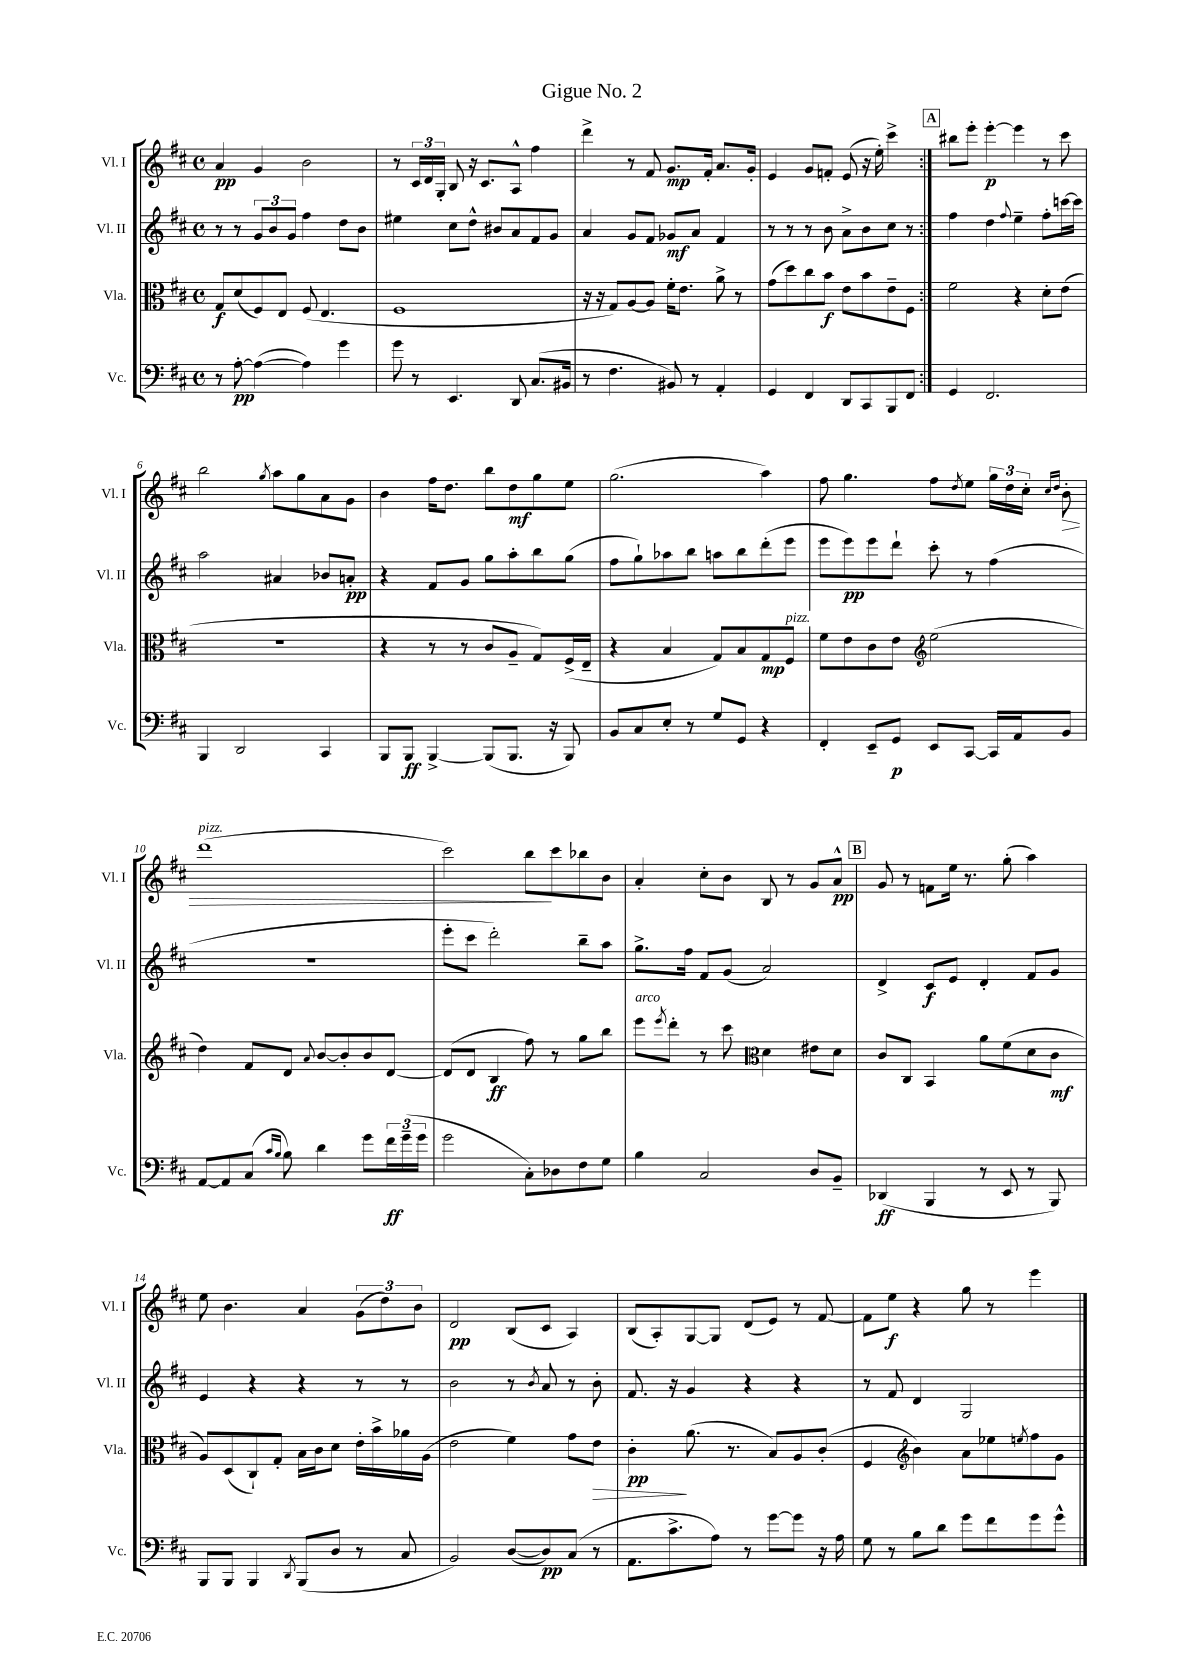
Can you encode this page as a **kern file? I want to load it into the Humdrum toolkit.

**kern	**kern	**kern	**kern
*staff4	*staff3	*staff2	*staff1
*clefF4	*clefC3	*clefG2	*clefG2
*k[f#c#]	*k[f#c#]	*k[f#c#]	*k[f#c#]
*M4/4	*M4/4	*M4/4	*M4/4
*met(c)	*met(c)	*met(c)	*met(c)
8r	8G/L	8r	4a/
[8A'\	(8d/	8r	.
(4A\_	8F#/)	12g/L	4g/
.	.	12b/	.
.	8E/J	.	.
.	.	12g/J	.
4A\])	(8F#/	4ff#\	2b\
.	4.E/	.	.
4g\	.	8dd\L	.
.	.	8b\J	.
=	=	=	=
8g\	1F#	4ee#\	8r
8r	.	.	24c#/LL
.	.	.	24d/
.	.	.	24G'/JJ
4.EE/	.	8cc#\L	8B/
.	.	8dd^^\J	16r
.	.	.	8.c#/L
.	.	8b#/L	.
8DD/	.	8a/	8A^^/J
(8.C#/L	.	8f#/	4ff#\
.	.	8g/J	.
16BB#/Jk	.	.	.
=	=	=	=
8r	16r	4a/	4ddd^\
.	16r	.	.
4.F#\	8G/L)	.	.
.	[8A/	8g/L	8r
.	8A/]J	8f#/J	8f#/
8BB#/)	16f#'\LK	8g-/L	8.g/L
.	8.e\J	.	.
8r	.	8a/J	.
.	.	.	16f#'/Jk
4AA'/	8a^\	4f#/	8.a/L
.	8r	.	.
.	.	.	16g'/Jk
=	=	=	=
4GG/	(8g\L	8r	4e/
.	8dd\)	8r	.
4FF#/	8cc#\	8r	8g/L
.	8b\J	8b\	8f'/J
8DD/L	8e\L	8a^\L	(8e/
8CC#/	8b\	8b\	16r
.	.	.	16ee'\)
8BBB/	8e~\	8cc#\J	4ccc#^\
8FF#/J	8F#\J	8r	.
=:|!	=:|!	=:|!	=:|!
4GG/	2f#\	4ff#\	8bb#\L
.	.	.	8eee'\J
2.FF#/	.	4dd\	[4eee'\
.	.	8qqff#/	.
.	4r	4ee~\	4eee\]
.	8d'\L	8ff#'\L	8r
.	(8e\J	[16ccc\L	8ccc#\
.	.	16ccc\]JJ	.
=	=	=	=
4BBB/	1r	2aa\	2bb\
2DD/	.	.	.
.	.	.	8qgg/
.	.	4a#/	8aa\L
.	.	.	8gg\
4CC#/	.	8b-/L	8a\
.	.	8a'/J	8g\J
=	=	=	=
8BBB/L	4r	4r	4b\
8BBB/J	.	.	.
[4BBB^/	8r	8f#/L	16ff#\LK
.	.	.	8.dd\J
.	8r	8g/J	.
(8BBB/]L	8c#/L	8gg\L	8bb\L
8.BBB/J	8A~/J	8aa'\	8dd\
.	8G/L)	8bb\	8gg\
16r	.	.	.
8BBB/)	(16F#^/L	(8gg\J	8ee\J
.	16E~/JJ	.	.
=	=	=	=
8BB/L	4r	8ff#\L	(2.gg\
8C#/	.	8gg`\)	.
8E'/J	4B/	8aa-\	.
8r	.	8bb\J	.
8G/L	8G/L)	8aa\L	.
8GG/J	8B/	8bb\	.
4r	8G/	(8ddd'\	4aa\)
.	8F#/J	8eee\J	.
=	=	=	=
4FF#'/	8f#\L	8eee\L	8ff#\
.	8e\	8eee\)	4.gg\
8EE~/L	8c#\	8eee\	.
8GG/J	8e\J	8ddd`\J	.
*	*clefG2	*	*
8EE/L	(2ee\	8ccc#'\	8ff#\L
.	.	.	8qdd/
[8CC#/J	.	8r	8ee\J
16CC#/]LL	.	(4ff#\	24gg\LL
.	.	.	24dd\
16AA/J	.	.	.
.	.	.	24cc#'\JJ
.	.	.	16qqcc#/LL
.	.	.	16qqdd/JJ
8BB/J	.	.	8b'\
=	=	=	=
[8AA/L	4dd\)	1r	(1ddd
8AA/]	.	.	.
(8C#/J	8f#/L	.	.
16qqc#/LL	.	.	.
16qqB/JJ	.	.	.
8B\)	8d/J	.	.
.	8qqa/	.	.
4d\	[8b/L	.	.
.	8b'/]	.	.
8g\L	8b/	.	.
24f#\L	[8d/J	.	.
(24g~\	.	.	.
24g\JJ	.	.	.
=	=	=	=
2g\	(8d/]L	8eee'\L	2ccc#\)
.	8d/J	8ccc#\J	.
.	4B/	2ddd'\)	.
8C#'\L)	8ff#\)	.	8bb\L
8D-\	8r	.	8ccc#\
8F#\	8gg\L	8bb~\L	8bb-\
8G\J	8bb\J	8aa\J	8b\J
=	=	=	=
4B\	8eee\L	8.gg^\L	4a'/
.	8qeee/	.	.
.	8ddd'\J	.	.
.	.	16ff#\Jk	.
2C#/	8r	8f#/L	8cc#'\L
.	8ccc#\	(8g/J	8b\J
*	*clefC3	*	*
.	4d\	2a/)	8B/
.	.	.	8r
8D/L	8e#\L	.	8g/L
8BB~/J	8d\J	.	8a^^/J
=	=	=	=
(4DD-/	8c#/L	4d^/	8g/
.	8C#/J	.	8r
4BBB/	4BB/	8c#/L	8f\L
.	.	8e/J	16ee\Jk
.	.	.	8.r
8r	8a\L	4d'/	.
8EE/	(8f#\	.	(8gg'\
8r	8d\	8f#/L	4aa\)
8BBB/)	8c#\J	8g/J	.
=	=	=	=
8BBB/L	8A/L)	4e/	8ee\
8BBB/J	(8D/	.	4.b\
4BBB/	8C#`/)	4r	.
.	8G'/J	.	.
8qDD/	.	.	.
(8BBB/L	16B\LL	4r	4a/
.	16c#\J	.	.
8D/J	8d\J	.	.
8r	16e'\LL	8r	(12g\L
.	16b^\	.	.
.	.	.	12dd\)
8C#/	16a-\	8r	.
.	.	.	12b\J
.	(16A\JJ	.	.
=	=	=	=
2BB/)	2e\	2b\	2d/
([8D/L	4f#\)	8r	(8B/L
.	.	8qb/	.
8D/])	.	8a/	8c#/J
(8C#/J	8g\L	8r	4A/)
8r	8e\J	8b'\	.
=	=	=	=
8.AA\L	4c#'\	8.f#/	(8B/L
.	.	.	8A'/)
8.c#^\	.	16r	.
.	(8.a\	4g/	[8G/
8A\J)	.	.	8G/]J
.	8.r	.	.
8r	.	4r	(8d/L
[8g\L	8B/L)	.	8e/J)
8g\]J	8A/	4r	8r
16r	(8c#'/J	.	[8f#/
16A\	.	.	.
=	=	=	=
8G\	4F#/	8r	8f#\]L
8r	.	8f#/	8ee\J
*	*clefG2	*	*
8B\L	4b\)	4d/	4r
8d\J	.	.	.
8g\L	8a\L	2G/	8gg\
8f#\	8ee-\	.	8r
.	8qee/	.	.
8g\	8ff#\	.	4eee\
8g^^\J	8g\J	.	.
==	==	==	==
*-	*-	*-	*-
